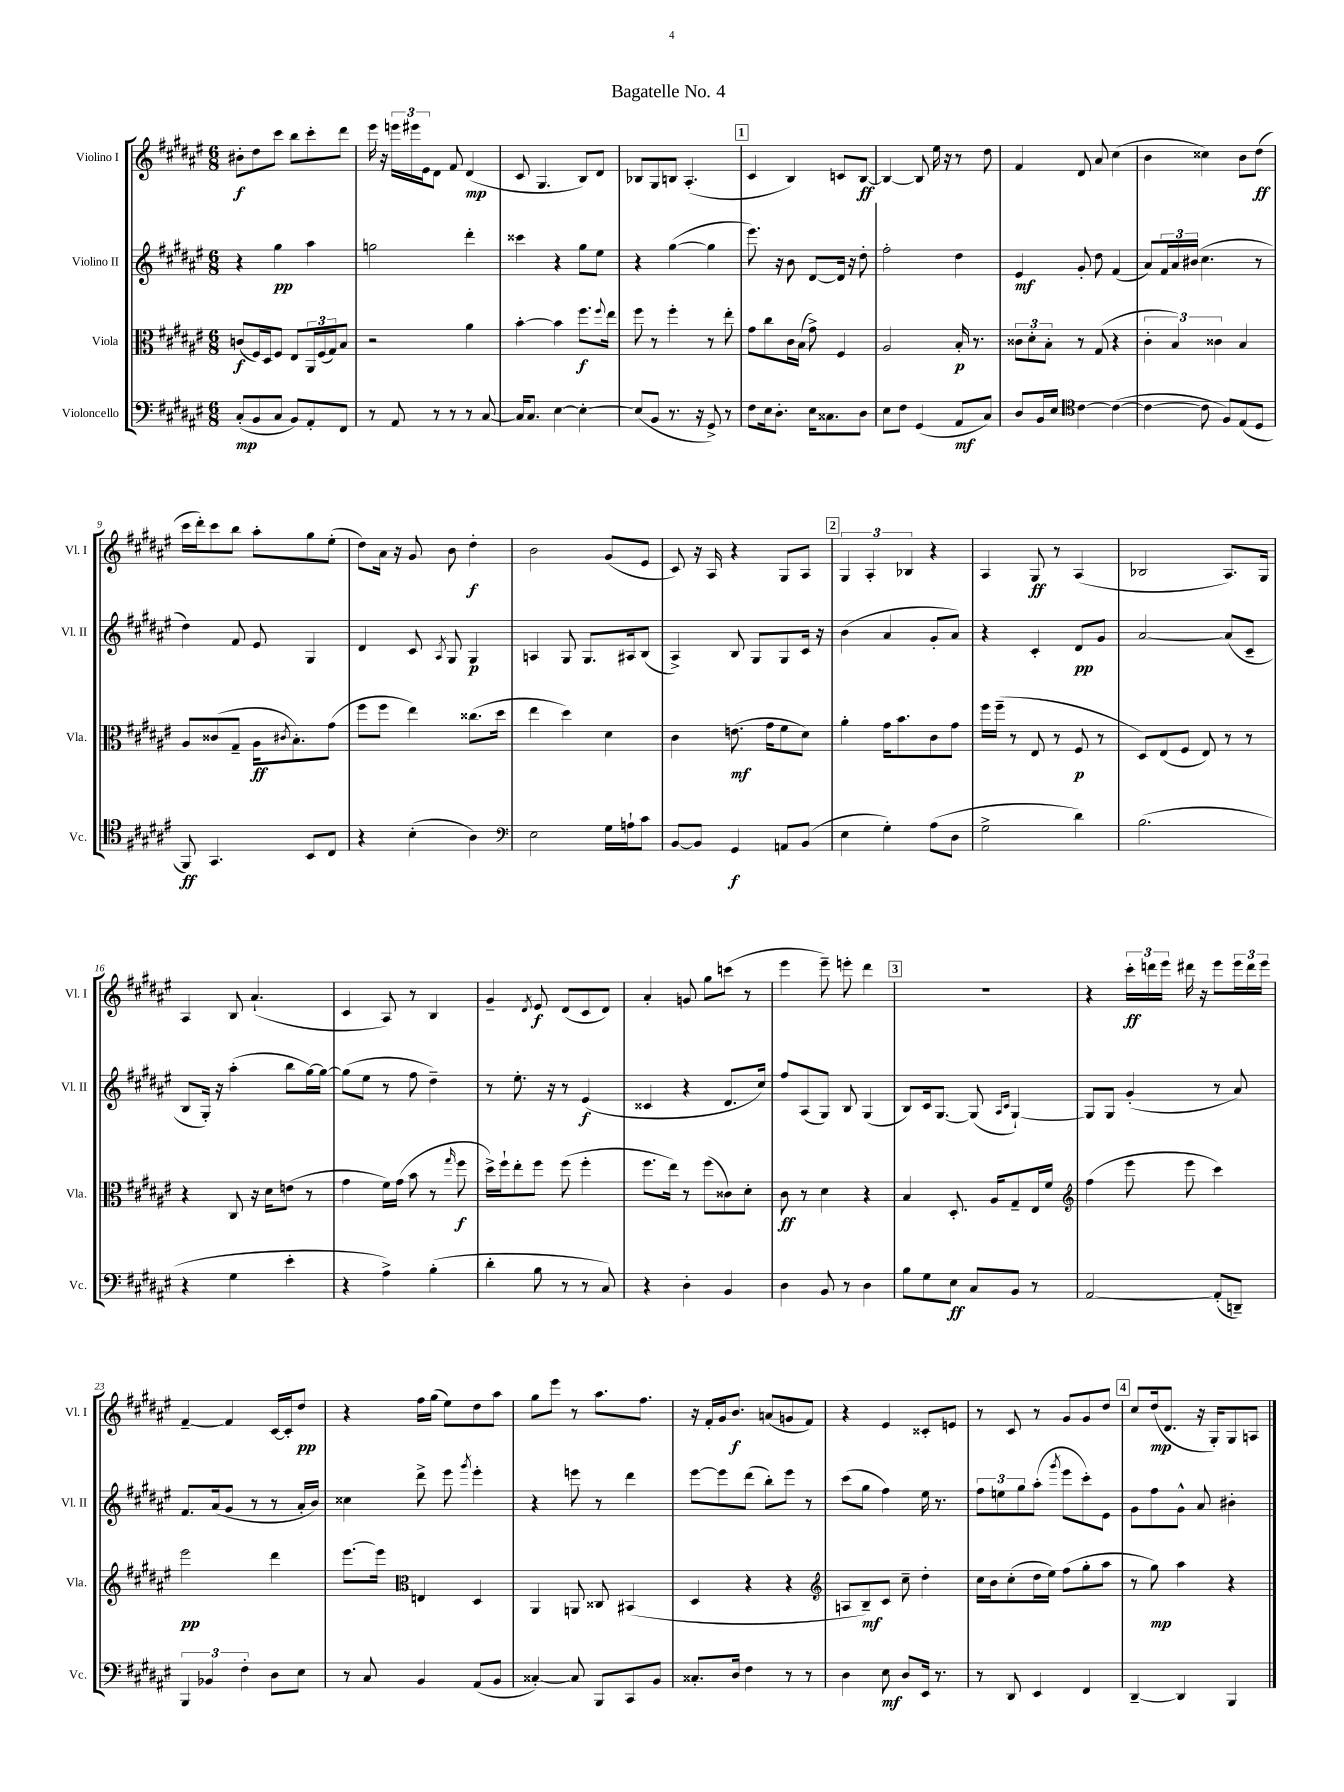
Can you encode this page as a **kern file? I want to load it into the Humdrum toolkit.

**kern	**dynam	**kern	**dynam	**kern	**dynam	**kern	**dynam
*part4	*part4	*part3	*part3	*part2	*part2	*part1	*part1
*staff4	*staff4	*staff3	*staff3	*staff2	*staff2	*staff1	*staff1
*I"Violoncello	*	*I"Viola	*	*I"Violino II	*	*I"Violino I	*
*I'Vc.	*	*I'Vla.	*	*I'Vl. II	*	*I'Vl. I	*
*clefF4	*	*clefC3	*	*clefG2	*	*clefG2	*
*k[f#c#g#d#a#e#]	*	*k[f#c#g#d#a#e#]	*	*k[f#c#g#d#a#e#]	*	*k[f#c#g#d#a#e#]	*
*M6/8	*	*M6/8	*	*M6/8	*	*M6/8	*
=1	=1	=1	=1	=1	=1	=1	=1
(8C#'/L	mp	(8cn/L	f	4r	.	8b#X'\L	f
8BB/	.	16F#/L)	.	.	.	8dd#\	.
.	.	16D#/J	.	.	.	.	.
8C#/J	.	8F#/J	.	4gg#\	pp	8ccc#\J	.
8BB/L)	.	8E#/L	.	.	.	8bb\L	.
8AA#'/	.	24AA#/L	.	4aa#\	.	8ccc#'\	.
.	.	(24F#/	.	.	.	.	.
.	.	24G#/J)	.	.	.	.	.
8FF#/J	.	8B/J	.	.	.	8ddd#\J	.
=2	=2	=2	=2	=2	=2	=2	=2
8r	.	2r	.	2ggn\	.	16eee#\	.
.	.	.	.	.	.	16r	.
8AA#/	.	.	.	.	.	24eeen\LL	.
.	.	.	.	.	.	24eee#X\	.
.	.	.	.	.	.	24e#\J	.
8r	.	.	.	.	.	8d#\J	.
8r	.	.	.	.	.	8f#/	.
8r	.	4a#\	.	4ddd#'\	.	(4d#/	mp
[8C#/	.	.	.	.	.	.	.
=3	=3	=3	=3	=3	=3	=3	=3
16C#/KL]	.	[4b'\	.	4ccc##X\	.	8c#/	.
8.C#/J	.	.	.	.	.	.	.
.	.	.	.	.	.	4.G#/	.
[4E#\	.	4b\]	.	4r	.	.	.
4E#'\_	.	8.ff#\L	f	8gg#\L	.	8B/L)	.
.	.	.	.	8ee#\J	.	8d#/J	.
.	.	8qqff#/	.	.	.	.	.
.	.	16ee#\Jk	.	.	.	.	.
=4	=4	=4	=4	=4	=4	=4	=4
(8E#/L]	.	8ff#\	.	4r	.	8B-X/L	.
8BB/J	.	8r	.	.	.	8G#/	.
8.r	.	4ff#'\	.	([4gg#\	.	8Bn/J	.
.	.	.	.	.	.	(4.A#'/	.
16r	.	.	.	.	.	.	.
8GG#^/)	.	8r	.	4gg#\]	.	.	.
8r	.	8ee#'\	.	.	.	.	.
!!LO:REH:place=s1:t=1
=5	=5	=5	=5	=5	=5	=5	=5
8F#\L	.	8g#\L	.	8.eee#\)	.	4c#/	.
16E#\k	.	8cc#\	.	.	.	.	.
8.D#'\J	.	.	.	16r	.	.	.
.	.	16c#\L	.	8b\	.	4B/)	.
.	.	(16B\JJ	.	.	.	.	.
16E#\KL	.	8g#^\)	.	[8d#/L	.	.	.
8.C##X\	.	.	.	.	.	.	.
.	.	4F#/	.	16d#/Jk]	.	8cn/L	.
.	.	.	.	16r	.	.	.
8D#\J	.	.	.	8dd#'\	.	[8B/J	ff
=6	=6	=6	=6	=6	=6	=6	=6
8E#\L	.	2A#/	.	2ff#'\	.	4B/_	.
8F#\J	.	.	.	.	.	.	.
(4GG#/	.	.	.	.	.	8B/]	.
.	.	.	.	.	.	16ee#\	.
.	.	.	.	.	.	16r	.
8AA#/L	mf	16B'/	p	4dd#\	.	8r	.
.	.	8.r	.	.	.	.	.
8C#/J)	.	.	.	.	.	8dd#\	.
=7	=7	=7	=7	=7	=7	=7	=7
8D#/L	.	12c##X\L	.	4e#/	mf	4f#/	.
.	.	12d#'\	.	.	.	.	.
16BB/L	.	.	.	.	.	.	.
.	.	12B'\J	.	.	.	.	.
16E#/JJ	.	.	.	.	.	.	.
*clefC4	*	*	*	*	*	*	*
[4c#\	.	8r	.	8g#'/	.	8d#/	.
.	.	(8G#/	.	8dd#\	.	8a#/	.
(4c#\_	.	4r	.	(4f#/	.	(4cc#\	.
=8	=8	=8	=8	=8	=8	=8	=8
4c#\_	.	6c#'\	.	8a#/L)	.	4b\	.
.	.	.	.	24f#/L	.	.	.
.	.	6B/)	.	24a#/	.	.	.
.	.	.	.	(24b#X/JJ	.	.	.
8c#\]	.	.	.	4.cc#\	.	4cc##X\)	.
.	.	6c##X\	.	.	.	.	.
8F#/L)	.	.	.	.	.	.	.
(8E#/	.	4B/	.	.	.	8b\L	.
8D#/J	.	.	.	8r	.	(8dd#\J	ff
!!LO:LB:g=z
=9	=9	=9	=9	=9	=9	=9	=9
8FF#/)	ff	8A#/L	.	4dd#\)	.	16ccc#\LL	.
.	.	.	.	.	.	16ddd#'\J)	.
4.GG#/	.	(8c##X/	.	.	.	8ccc#\	.
.	.	8G#~/J	.	8f#/	.	8bb\J	.
.	.	16A#\KL	ff	8e#/	.	8aa#'\L	.
.	.	8qc#X/	.	.	.	.	.
.	.	8.B'\)	.	.	.	.	.
8BB/L	.	.	.	4G#/	.	8gg#\	.
8C#/J	.	(8g#\J	.	.	.	(8ee#'\J	.
=10	=10	=10	=10	=10	=10	=10	=10
4r	.	8ff#\L	.	4d#/	.	8dd#\L)	.
.	.	8ff#\J	.	.	.	16a#\Jk	.
.	.	.	.	.	.	16r	.
(4B'\	.	4ee#\)	.	8c#/	.	8g#/	.
.	.	.	.	8qA#/	.	.	.
.	.	.	.	8G#/	.	8b\	.
4A#\)	.	(8.cc##X\L	.	4G#/	p	4dd#'\	f
.	.	16dd#\Jk	.	.	.	.	.
=11	=11	=11	=11	=11	=11	=11	=11
*clefF4	*	*	*	*	*	*	*
2E#\	.	4ee#\	.	4An/	.	2b\	.
.	.	4dd#\)	.	8G#/	.	.	.
.	.	.	.	8.G#/L	.	.	.
16G#\LL	.	4d#\	.	.	.	(8g#/L	.
16An`\J	.	.	.	16A#X/k	.	.	.
8c#\J	.	.	.	(8B/J	.	8e#/J	.
=12	=12	=12	=12	=12	=12	=12	=12
[8BB/L	.	4c#\	.	4A#^/)	.	8c#/)	.
8BB/J]	.	.	.	.	.	16r	.
.	.	.	.	.	.	16A#/	.
4GG#/	f	(8.en\	mf	8B/	.	4r	.
.	.	.	.	8G#/L	.	.	.
.	.	16g#\KL	.	.	.	.	.
8AAn/L	.	8f#\	.	8G#/	.	8G#/L	.
(8BB/J	.	8d#\J)	.	16c#/Jk	.	8A#/J	.
.	.	.	.	16r	.	.	.
!!LO:REH:place=s1:t=2
=13	=13	=13	=13	=13	=13	=13	=13
4E#\	.	4a#'\	.	(4b\	.	6G#/	.
.	.	.	.	.	.	6A#'/	.
4G#'\)	.	16g#\KL	.	4a#/	.	.	.
.	.	8.b\	.	.	.	.	.
.	.	.	.	.	.	6B-X/	.
(8A#\L	.	8c#\	.	8g#'/L	.	4r	.
8D#\J	.	8g#\J	.	8a#/J)	.	.	.
=14	=14	=14	=14	=14	=14	=14	=14
2G#^\	.	16ff#\LL	.	4r	.	4A#/	.
.	.	(16ff#~\JJ	.	.	.	.	.
.	.	8r	.	.	.	.	.
.	.	8E#/	.	4c#'/	.	8G#/	ff
.	.	8r	.	.	.	8r	.
4d#\)	.	8F#/	p	8d#/L	pp	(4A#/	.
.	.	8r	.	8g#/J	.	.	.
=15	=15	=15	=15	=15	=15	=15	=15
(2.B\	.	8D#/L)	.	[2a#/	.	2B-X/	.
.	.	(8E#/	.	.	.	.	.
.	.	8F#/J	.	.	.	.	.
.	.	8E#/)	.	.	.	.	.
.	.	8r	.	(8a#/L]	.	8.A#/L)	.
.	.	8r	.	8c#~/J	.	.	.
.	.	.	.	.	.	16G#/Jk	.
!!LO:LB:g=z
=16	=16	=16	=16	=16	=16	=16	=16
4r	.	4r	.	8B/L	.	4A#/	.
.	.	.	.	16G#'/Jk)	.	.	.
.	.	.	.	16r	.	.	.
4G#\	.	8C#/	.	(4aa#'\	.	8B/	.
.	.	16r	.	.	.	(4.a#`/	.
.	.	16d#\KL	.	.	.	.	.
4e#'\	.	(8en\J	.	8bb\L	.	.	.
.	.	8r	.	[16gg#\L)	.	.	.
.	.	.	.	16gg#\JJ_	.	.	.
=17	=17	=17	=17	=17	=17	=17	=17
4r	.	4g#\	.	(8gg#\L]	.	4c#/	.
.	.	.	.	8ee#\J	.	.	.
4A#^\)	.	16f#\LL)	.	8r	.	8A#/)	.
.	.	(16g#\JJ	.	.	.	.	.
.	.	8b\	.	8ff#\	.	8r	.
(4B'\	.	8r	.	4dd#~\)	.	4B/	.
.	.	16qqgg#/	.	.	.	.	.
.	.	8ff#\	f	.	.	.	.
=18	=18	=18	=18	=18	=18	=18	=18
4d#'\	.	16dd#^\LL)	.	8r	.	4g#~/	.
.	.	16ff#`\J	.	.	.	.	.
.	.	8ee#'\	.	8.ee#'\	.	.	.
.	.	.	.	.	.	8qd#/	.
8B\	.	8ff#\J	.	.	.	8e#/	f
.	.	.	.	16r	.	.	.
8r	.	(8ff#\	.	8r	.	(8d#/L	.
8r	.	4ff#'\	.	(4e#/	f	8c#/	.
8C#/)	.	.	.	.	.	8d#/J)	.
=19	=19	=19	=19	=19	=19	=19	=19
4r	.	8.ff#\L	.	4c##X/	.	4a#'/	.
.	.	16ee#\Jk)	.	.	.	.	.
4D#'\	.	8r	.	4r	.	8gn/	.
.	.	(8ff#\L	.	.	.	8gg#\L	.
4BB/	.	8c##X\)	.	8.d#/L	.	(8cccn\J	.
.	.	8d#'\J	.	.	.	8r	.
.	.	.	.	16cc#/Jk)	.	.	.
=20	=20	=20	=20	=20	=20	=20	=20
4D#\	.	8c#\	ff	8ff#/L	.	4eee#\	.
.	.	8r	.	(8A#/	.	.	.
8BB/	.	4d#\	.	8G#/J)	.	8eee#~\)	.
8r	.	.	.	8B/	.	8eeen'\	.
4D#\	.	4r	.	(4G#/	.	4ddd#\	.
!!LO:REH:place=s1:t=3
=21	=21	=21	=21	=21	=21	=21	=21
8B\L	.	4B/	.	8B/L)	.	2.r	.
8G#\	.	.	.	16c#/k	.	.	.
.	.	.	.	[8.G#/J	.	.	.
8E#\J	ff	8.D#'/	.	.	.	.	.
8C#/L	.	.	.	(8G#/]	.	.	.
.	.	16A#/KL	.	.	.	.	.
.	.	.	.	16qqA#/LL	.	.	.
.	.	.	.	16qqc#/JJ	.	.	.
8BB/J	.	8G#~/	.	[4G#`/)	.	.	.
8r	.	16E#/L	.	.	.	.	.
.	.	16f#/JJ	.	.	.	.	.
=22	=22	=22	=22	=22	=22	=22	=22
*	*	*clefG2	*	*	*	*	*
[2AA#/	.	(4ff#\	.	8G#/L]	.	4r	.
.	.	.	.	8G#/J	.	.	.
.	.	8eee#\	.	(4g#'/	.	24ccc#'\LL	ff
.	.	.	.	.	.	24dddn\	.
.	.	.	.	.	.	24eee#\JJ	.
.	.	8eee#\	.	.	.	16ddd#X\	.
.	.	.	.	.	.	16r	.
(8AA#'/L]	.	4ccc#\)	.	8r	.	8eee#\L	.
8DDn~/J)	.	.	.	8a#/)	.	24eee#\L	.
.	.	.	.	.	.	24ddd#\	.
.	.	.	.	.	.	24eee#\JJ	.
!!LO:LB:g=z
=23	=23	=23	=23	=23	=23	=23	=23
6BBB/	.	2eee#\	pp	8.f#/L	.	[4f#~/	.
6BB-X/	.	.	.	.	.	.	.
.	.	.	.	(16a#/k	.	.	.
.	.	.	.	8g#/J	.	4f#/]	.
6F#'\	.	.	.	.	.	.	.
.	.	.	.	8r	.	.	.
8D#\L	.	4ddd#\	.	8r	.	[16c#/LL	.
.	.	.	.	.	.	16c#'/J]	.
8E#\J	.	.	.	16a#'/LL	.	8dd#/J	pp
.	.	.	.	16b/JJ)	.	.	.
=24	=24	=24	=24	=24	=24	=24	=24
8r	.	[8.eee#\L	.	4cc##X\	.	4r	.
8C#/	.	.	.	.	.	.	.
.	.	16eee#\Jk]	.	.	.	.	.
*	*	*clefC3	*	*	*	*	*
4BB/	.	4En/	.	8ddd#^\	.	16ff#\LL	.
.	.	.	.	.	.	(16gg#\JJ	.
.	.	.	.	8eee#\	.	8ee#\L)	.
.	.	.	.	8qggg#/	.	.	.
(8AA#/L	.	4D#/	.	4eee#'\	.	8dd#\	.
8BB/J	.	.	.	.	.	8aa#\J	.
=25	=25	=25	=25	=25	=25	=25	=25
[4C##X'/)	.	4AA#/	.	4r	.	8gg#\L	.
.	.	.	.	.	.	8eee#\J	.
8C##/]	.	8AAn/	.	8eeen\	.	8r	.
8BBB/L	.	8C##X/	.	8r	.	8.aa#\L	.
8CC#/	.	(4BB#X/	.	4ddd#\	.	.	.
.	.	.	.	.	.	8.ff#\J	.
8BB/J	.	.	.	.	.	.	.
=26	=26	=26	=26	=26	=26	=26	=26
8.C##X'/L	.	4D#/	.	[8eee#\L	.	16r	.
.	.	.	.	.	.	16f#'/LL	.
.	.	.	.	8eee#\]	.	16g#/J	.
16D#/Jk	.	.	.	.	.	8.b/J	f
4F#\	.	4r	.	(8ddd#\J	.	.	.
.	.	.	.	8bb'\L)	.	(8an/L	.
8r	.	4r	.	8eee#\J	.	8gn/	.
8r	.	.	.	8r	.	8f#/J)	.
=27	=27	=27	=27	=27	=27	=27	=27
*	*	*clefG2	*	*	*	*	*
4D#\	.	8An/L	.	(8ccc#\L	.	4r	.
.	.	8B~/)	mf	8gg#\J	.	.	.
8E#\	mf	8c#/J	.	4ff#\)	.	4e#/	.
8D#/L	.	8cc#~\	.	.	.	.	.
16EE#/Jk	.	4dd#'\	.	16ee#\	.	8c##X'/L	.
8.r	.	.	.	8.r	.	.	.
.	.	.	.	.	.	8en/J	.
=28	=28	=28	=28	=28	=28	=28	=28
8r	.	16cc#\LL	.	12ff#\L	.	8r	.
.	.	16b\J	.	.	.	.	.
.	.	.	.	12een\	.	.	.
8DD#/	.	(8cc#'\	.	.	.	8c#/	.
.	.	.	.	12gg#\	.	.	.
4EE#/	.	16dd#\L	.	(8aa#'\J	.	8r	.
.	.	16ee#\JJ)	.	.	.	.	.
.	.	.	.	8qggg#/	.	.	.
.	.	(8ff#\L	.	8eee#\L	.	8g#/L	.
4FF#/	.	8gg#'\	.	8ccc#'\)	.	8g#/	.
.	.	8aa#\J	.	8e#\J	.	8dd#/J	.
!!LO:REH:place=s1:t=4
=29	=29	=29	=29	=29	=29	=29	=29
[4DD#~/	.	8r	.	8g#\L	.	8cc#/L	.
.	.	8gg#\)	mp	8ff#\	.	(16dd#/k	mp
.	.	.	.	.	.	8.d#/J	.
4DD#/]	.	4aa#\	.	8g#^^\J	.	.	.
.	.	.	.	8a#/	.	16r	.
.	.	.	.	.	.	16G#'/KL)	.
4BBB/	.	4r	.	4b#X'\	.	8G#/	.
.	.	.	.	.	.	8An/J	.
==	==	==	==	==	==	==	==
*-	*-	*-	*-	*-	*-	*-	*-
